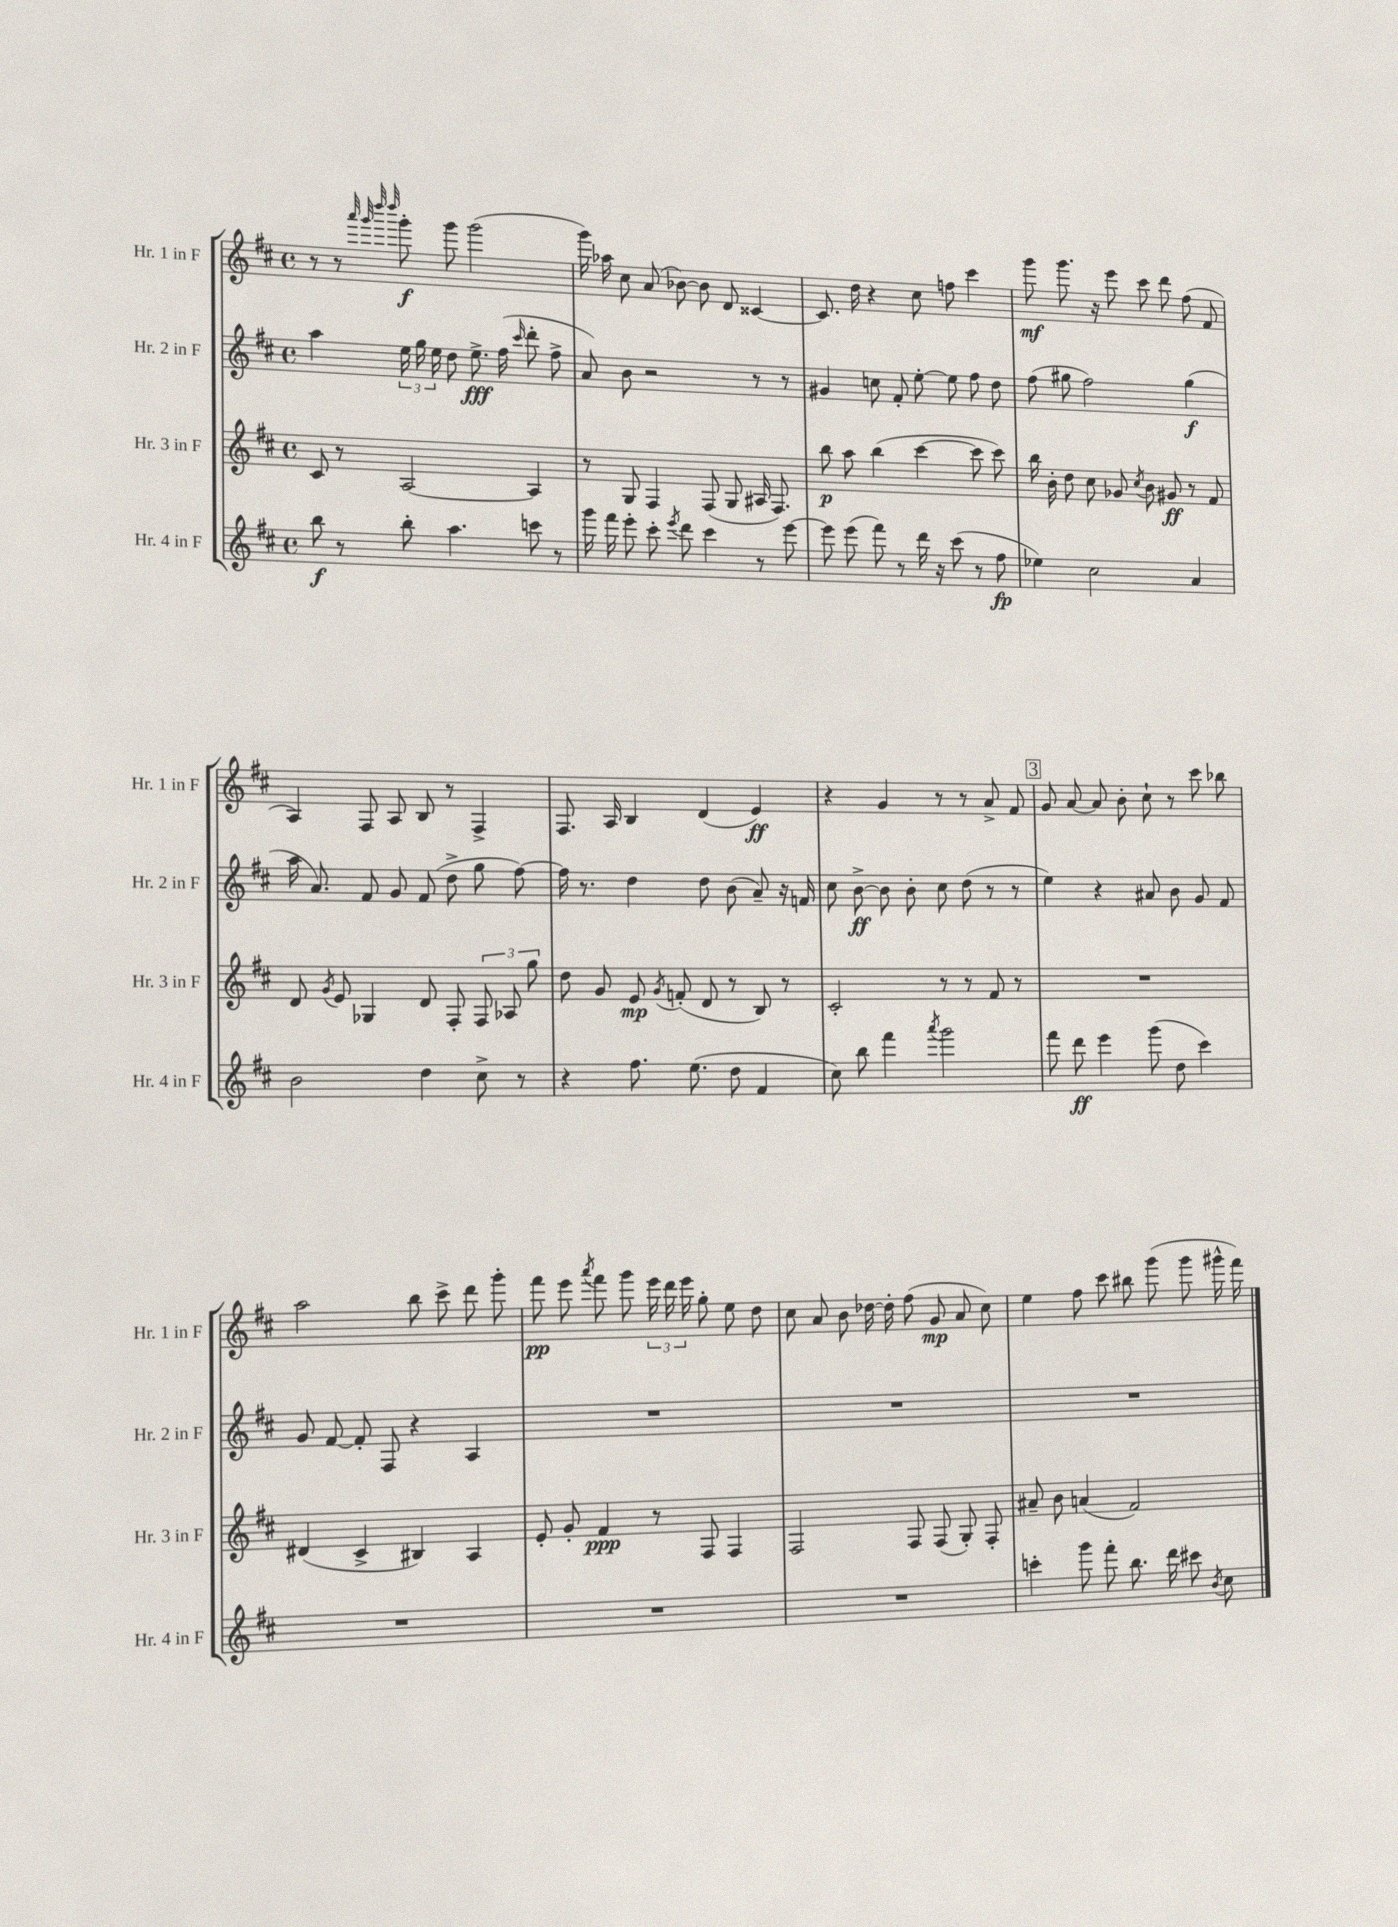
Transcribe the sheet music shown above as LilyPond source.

<<
\new StaffGroup <<
\new Staff = "s0" \with { instrumentName = "Hr. 1 in F" shortInstrumentName = "Hr. 1 in F" } {
    \clef treble \key d \major \defaultTimeSignature \time 4/4
    \autoBeamOff r8 r8 \grace { a'''32 g'''32 d''''32 d''''32 } g'''8-.\f g'''8 g'''2( |
    g'''16) aes''16 cis''8 a'8( bes'8~) bes'8 d'8 cisis'4~ |
    cisis'8. d''16 r4 cis''8 f''8 cis'''4 |
    g'''8\mf g'''8. r16 e'''8 cis'''8 d'''8 fis''8( fis'8 |
    a4) fis8 a8 b8 r8 fis4-> |
    fis8. a16 b4 d'4( e'4\ff) |
    r4 g'4 r8 r8 a'8-> fis'8 |
    \mark \markup { \box "3" } g'8 a'8~ a'8 b'8-. cis''8-! r8 cis'''8 bes''8 |
    a''2 b''8 cis'''8-> d'''8 g'''8-. |
    fis'''8\pp e'''8 \acciaccatura { a'''8 } fis'''8 g'''8 \tuplet 3/2 { e'''16 d'''16 e'''16 } g''8-. e''8 d''8 |
    cis''8 a'8 b'8 des''16~ des''16-. fis''8( g'8\mp a'8 cis''8) |
    e''4 fis''8 cis'''8 bis''8 g'''8( g'''8 gis'''16-^ fis'''16) \bar "|." |
}
\new Staff = "s1" \with { instrumentName = "Hr. 2 in F" shortInstrumentName = "Hr. 2 in F" } {
    \clef treble \key d \major \defaultTimeSignature \time 4/4
    \autoBeamOff a''4 \tuplet 3/2 { e''16 g''16 e''16 } d''8 e''8.->\fff fis''16( \grace { cis'''16 } d'''8-. fis''8-> |
    a'8) b'8 r2 r8 r8 |
    gis'4 c''8 fis'8-. e''8~-. e''8 fis''8 d''8 |
    fis''8( gis''8 fis''2) gis''4\f( |
    a''16 a'8.) fis'8 g'8 fis'8( d''8-> g''8 fis''8~) |
    fis''16 r8. d''4 d''8 b'8( a'8--) r16 f'16 |
    cis''8 b'8~->\ff b'8 b'8-. cis''8 d''8( r8 r8 |
    \mark \markup { \box "3" } e''4) r4 ais'8 b'8 g'8 fis'8 |
    g'8 fis'8~ fis'8-. fis8 r4 a4 |
    R1 |
    R1 |
    R1 \bar "|." |
}
\new Staff = "s2" \with { instrumentName = "Hr. 3 in F" shortInstrumentName = "Hr. 3 in F" } {
    \clef treble \key d \major \defaultTimeSignature \time 4/4
    \autoBeamOff cis'8 r8 a2~ a4 |
    r8 g8 fis4 fis8( g8 ais16 fis8.) |
    b''8\p a''8 b''4( cis'''4~ cis'''8 cis'''8) |
    b''16 b'16-. d''8 cis''8 ges'8 \acciaccatura { cis''8 } b'8 gis'8\ff r8 fis'8 |
    d'8 \acciaccatura { g'8 } e'8 ges4 d'8 fis8-. \tuplet 3/2 { fis8 aes8 g''8 } |
    d''8 g'8 e'8\mp \acciaccatura { g'8 } f'8-.( d'8 r8 b8) r8 |
    cis'2-. r8 r8 fis'8 r8 |
    \mark \markup { \box "3" } R1 |
    dis'4( cis'4-> bis4) a4 |
    e'8-. g'8-. fis'4\ppp r8 fis8 fis4 |
    fis2 fis8 fis8( g8-.) fis8-. |
    ais'8-- b'8 a'4( fis'2) \bar "|." |
}
\new Staff = "s3" \with { instrumentName = "Hr. 4 in F" shortInstrumentName = "Hr. 4 in F" } {
    \clef treble \key d \major \defaultTimeSignature \time 4/4
    \autoBeamOff b''8\f r8 b''8-. a''4. c'''8 r8 |
    g'''16 fis'''16 e'''8-. cis'''8-. \acciaccatura { e'''8 } d'''8 cis'''4 r8 e'''8~ |
    e'''8 e'''8( fis'''8) r8 d'''16 r16 cis'''8( r8 fis''8\fp |
    ees''4) cis''2 a'4 |
    b'2 d''4 cis''8-> r8 |
    r4 fis''8. e''8.( d''8 fis'4 |
    cis''8) b''8 fis'''4 \acciaccatura { a'''8 } g'''2 |
    \mark \markup { \box "3" } fis'''8 d'''8\ff e'''4 g'''8( d''8 cis'''4) |
    R1 |
    R1 |
    R1 |
    c'''4-. g'''8 fis'''8-. b''8. d'''16 cis'''8 \acciaccatura { b'8 } cis''8 \bar "|." |
}
>>
>>
\layout { \context { \Score \remove "Bar_number_engraver" } }
